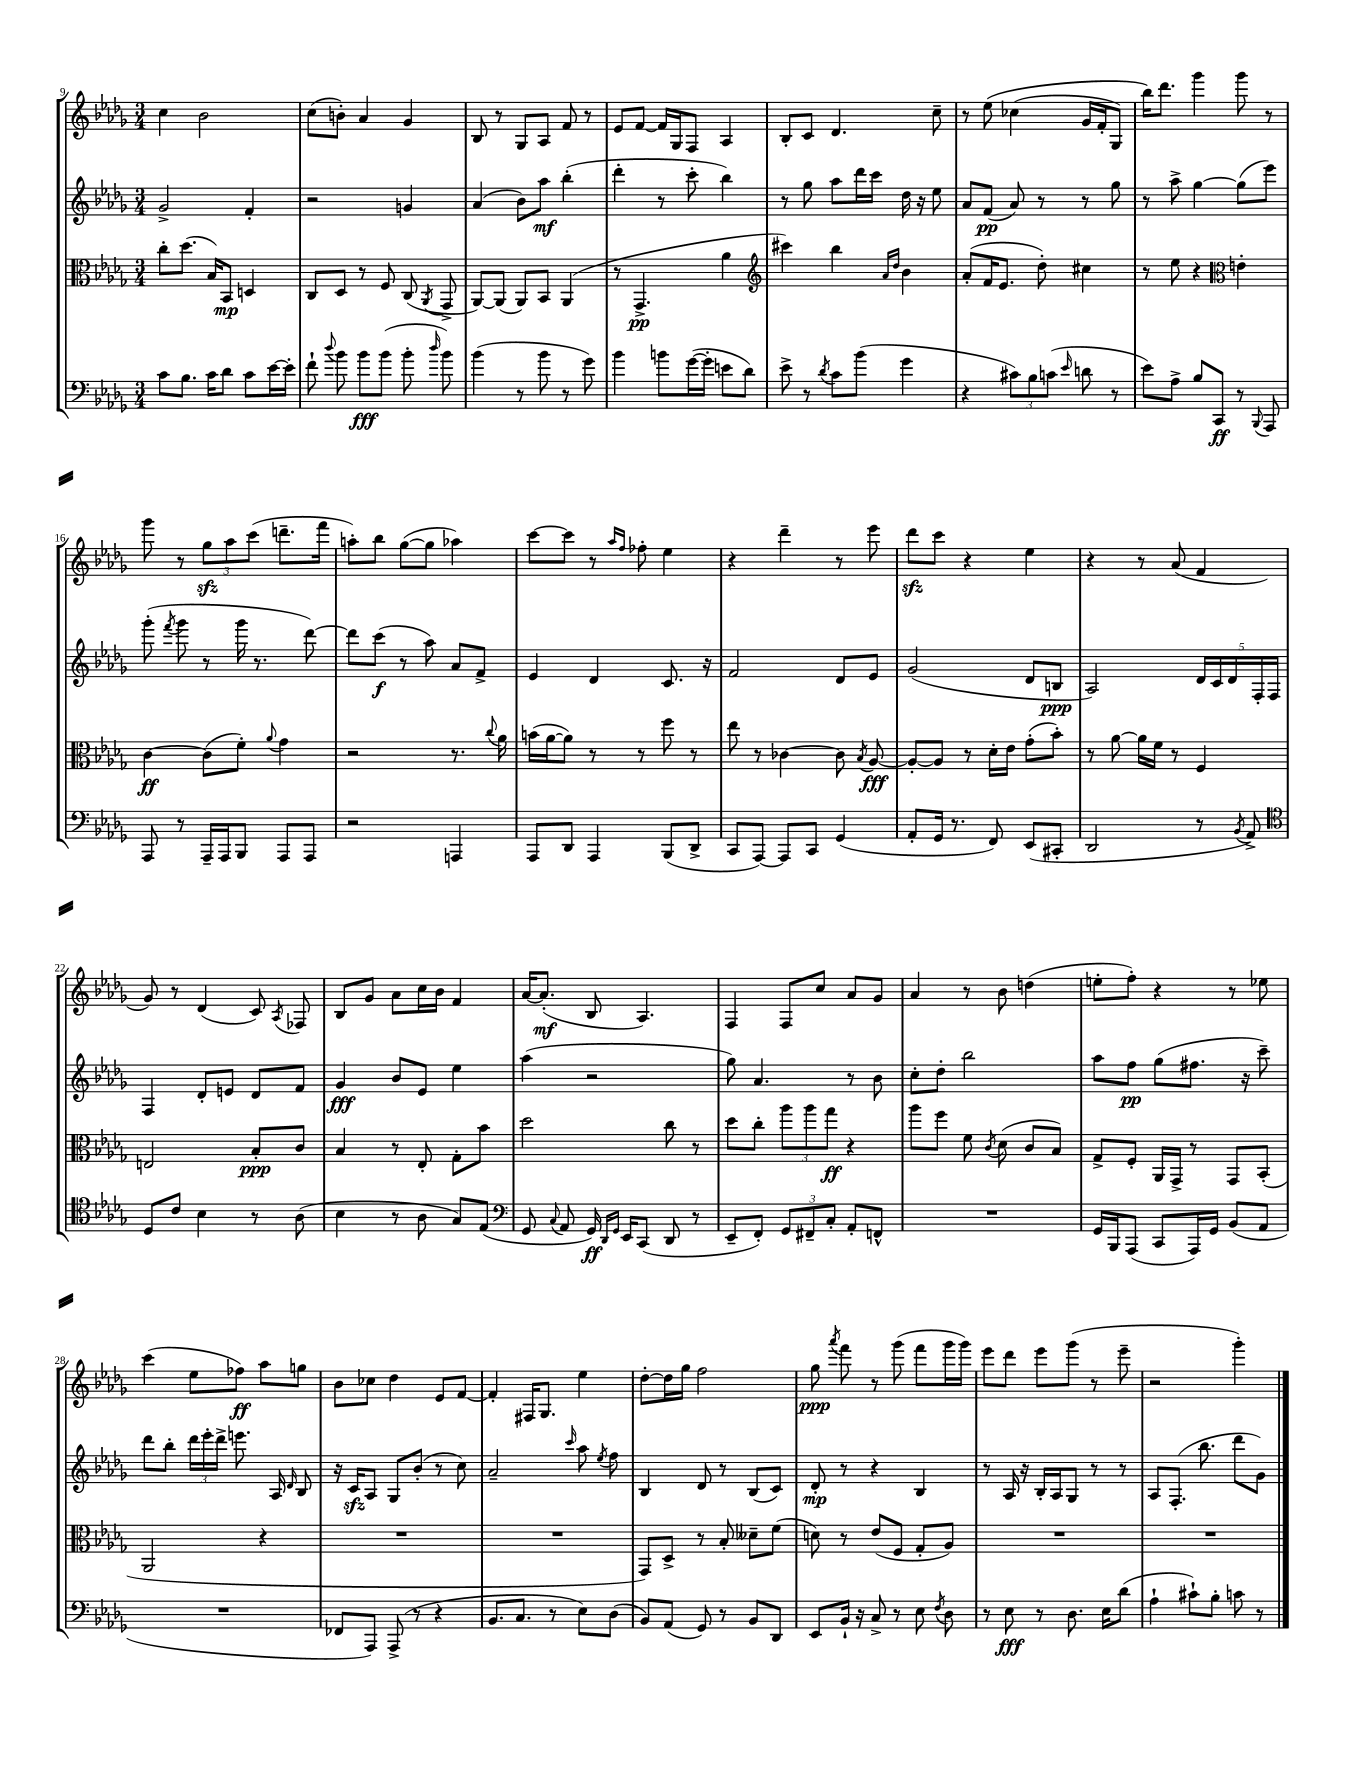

**kern	**dynam	**kern	**dynam	**kern	**dynam	**kern	**dynam
*part4	*part4	*part3	*part3	*part2	*part2	*part1	*part1
*staff4	*staff4	*staff3	*staff3	*staff2	*staff2	*staff1	*staff1
*clefF4	*	*clefC3	*	*clefG2	*	*clefG2	*
*k[b-e-a-d-g-]	*	*k[b-e-a-d-g-]	*	*k[b-e-a-d-g-]	*	*k[b-e-a-d-g-]	*
*M3/4	*	*M3/4	*	*M3/4	*	*M3/4	*
=9	=9	=9	=9	=9	=9	=9	=9
8c\L	.	8cc'\L	.	2g-^/	.	4cc\	.
8.B-\J	.	(8.dd-\J	.	.	.	.	.
.	.	.	.	.	.	2b-\	.
16c\KL	.	16B-/KL)	.	.	.	.	.
8d-\J	.	8BB-/J	mp	.	.	.	.
8c\L	.	4Dn/	.	4f'/	.	.	.
[16e-\L	.	.	.	.	.	.	.
16e-'\JJ]	.	.	.	.	.	.	.
=10	=10	=10	=10	=10	=10	=10	=10
8f`\	.	8C/L	.	2r	.	(8cc\L	.
8qqdd-/	.	.	.	.	.	.	.
8b-\	.	8D-/J	.	.	.	8bn'\J)	.
8b-\L	fff	8r	.	.	.	4a-/	.
(8b-\J	.	8F/	.	.	.	.	.
8b-'\	.	(8C/	.	4gn/	.	4g-/	.
16qqdd-/	.	8qAA-/	.	.	.	.	.
8b-\)	.	8GG-^/	.	.	.	.	.
=11	=11	=11	=11	=11	=11	=11	=11
(4b-\	.	[8AA-/L)	.	(4a-/	.	8B-/	.
.	.	(8AA-/J]	.	.	.	8r	.
8r	.	8AA-/L)	.	8b-\L)	.	8G-/L	.
8b-\	.	8BB-/J	.	8aa-\J	mf	8A-/J	.
8r	.	(4AA-/	.	(4bb-'\	.	8f/	.
8g-\)	.	.	.	.	.	8r	.
=12	=12	=12	=12	=12	=12	=12	=12
4b-\	.	8r	.	4ddd-'\	.	8e-/L	.
.	.	4.GG-^/	pp	.	.	[8f/J	.
8bn\L	.	.	.	8r	.	16f/LL]	.
.	.	.	.	.	.	16G-/J	.
([16g-\L	.	.	.	8ccc'\	.	8F/J	.
16g-'\JJ]	.	.	.	.	.	.	.
8en\L	.	4a-\	.	4bb-\)	.	4A-/	.
8d-\J)	.	.	.	.	.	.	.
=13	=13	=13	=13	=13	=13	=13	=13
*	*	*clefG2	*	*	*	*	*
8e-^\	.	4ccc#X\)	.	8r	.	8B-'/L	.
8r	.	.	.	8gg-\	.	8c/J	.
8qd-/	.	.	.	.	.	.	.
8c\L	.	4bb-\	.	8aa-\L	.	4.d-/	.
(8b-\J	.	.	.	16ddd-\L	.	.	.
.	.	.	.	16ccc\JJ	.	.	.
.	.	16qqa-/LL	.	.	.	.	.
.	.	16qqdd-/JJ	.	.	.	.	.
4g-\	.	4b-\	.	16dd-\	.	.	.
.	.	.	.	16r	.	.	.
.	.	.	.	8ee-\	.	8cc~\	.
=14	=14	=14	=14	=14	=14	=14	=14
4r	.	(8a-'/L	.	8a-/L	.	8r	.
.	.	16f/K	.	(8f/J	pp	(8ee-\	.
.	.	8.e-/J	.	.	.	.	.
12c#X\L)	.	.	.	8a-/)	.	(4cc-X\	.
12B-\	.	.	.	.	.	.	.
.	.	8dd-'\)	.	8r	.	.	.
(12cn\J	.	.	.	.	.	.	.
16qqe-/	.	.	.	.	.	.	.
8dn\	.	4cc#X\	.	8r	.	16g-/LL	.
.	.	.	.	.	.	16f'/J	.
8r	.	.	.	8gg-\	.	8G-/J)	.
=15	=15	=15	=15	=15	=15	=15	=15
8e-\L)	.	8r	.	8r	.	16bb-\KL)	.
.	.	.	.	.	.	8.ddd-\J	.
8A-^\J	.	8ee-\	.	8aa-^\	.	.	.
8B-/L	.	4r	.	[4gg-\	.	4ggg-\	.
8CC/J	ff	.	.	.	.	.	.
*	*	*clefC3	*	*	*	*	*
8r	.	4en'\	.	(8gg-\L]	.	8ggg-\	.
8qqBBB-/	.	.	.	.	.	.	.
8AAA-/	.	.	.	8eee-\J)	.	8r	.
!!LO:LB:g=z
=16	=16	=16	=16	=16	=16	=16	=16
8AAA-/	.	[4c\	ff	(8ggg-'\	.	8ggg-\	.
.	.	.	.	8qfff/	.	.	.
8r	.	.	.	8ggg-\	.	8r	.
16AAA-~/LL	.	(8c\L]	.	8r	.	12gg-zz\L	.
16AAA-/J	.	.	.	.	.	.	.
.	.	.	.	.	.	12aa-\	.
8BBB-/J	.	8f'\J)	.	16ggg-\	.	.	.
.	.	.	.	.	.	(12ccc\J	.
.	.	.	.	8.r	.	.	.
.	.	8qqa-/	.	.	.	.	.
8AAA-/L	.	4g-\	.	.	.	8.dddn~\L	.
8AAA-/J	.	.	.	[8ddd-\)	.	.	.
.	.	.	.	.	.	16fff\Jk	.
=17	=17	=17	=17	=17	=17	=17	=17
2r	.	2r	.	8ddd-\L]	.	8aan'\L)	.
.	.	.	.	(8ccc\J	f	8bb-\J	.
.	.	.	.	8r	.	([8gg-\L	.
.	.	.	.	8aa-\)	.	8gg-\J]	.
4AAAn/	.	8.r	.	8a-/L	.	4aa-X\)	.
.	.	.	.	8f^/J	.	.	.
.	.	8qqcc/	.	.	.	.	.
.	.	16a-\	.	.	.	.	.
=18	=18	=18	=18	=18	=18	=18	=18
8AAA-/L	.	(16bn\LL	.	4e-/	.	[8ccc\L	.
.	.	[16a-\J	.	.	.	.	.
8DD-/J	.	8a-\J])	.	.	.	8ccc\J]	.
4AAA-/	.	8r	.	4d-/	.	8r	.
.	.	.	.	.	.	16qqaa-/LL	.
.	.	.	.	.	.	16qqff/JJ	.
.	.	8r	.	.	.	8ff-X'\	.
(8BBB-/L	.	8ff\	.	8.c/	.	4ee-\	.
8DD-^/J	.	8r	.	.	.	.	.
.	.	.	.	16r	.	.	.
=19	=19	=19	=19	=19	=19	=19	=19
8CC/L	.	8ee-\	.	2f/	.	4r	.
[8AAA-/J)	.	8r	.	.	.	.	.
8AAA-/L]	.	[4c-X\	.	.	.	4ddd-~\	.
8CC/J	.	.	.	.	.	.	.
(4GG-/	.	8c-\]	.	8d-/L	.	8r	.
.	.	8qB-/	.	.	.	.	.
.	.	[8A-/	fff	8e-/J	.	8eee-\	.
=20	=20	=20	=20	=20	=20	=20	=20
8AA-'/L	.	8A-'/L_	.	(2g-/	.	8ddd-zz\L	.
16GG-/Jk	.	8A-/J]	.	.	.	8ccc\J	.
8.r	.	.	.	.	.	.	.
.	.	8r	.	.	.	4r	.
8FF/)	.	16d-'\LL	.	.	.	.	.
.	.	16e-\JJ	.	.	.	.	.
(8EE-/L	.	(8g-'\L	.	8d-/L	.	4ee-\	.
8CC#X'/J	.	8b-'\J)	.	8Bn/J	ppp	.	.
=21	=21	=21	=21	=21	=21	=21	=21
2DD-/	.	8r	.	2A-/)	.	4r	.
.	.	[8a-\	.	.	.	.	.
.	.	16a-\LL]	.	.	.	8r	.
.	.	16f\JJ	.	.	.	.	.
.	.	8r	.	.	.	(8a-/	.
8r	.	4F/	.	20d-/LL	.	4f/	.
.	.	.	.	20c/	.	.	.
.	.	.	.	20d-/	.	.	.
8qBB-/	.	.	.	.	.	.	.
8AA-^/)	.	.	.	.	.	.	.
.	.	.	.	20F'/	.	.	.
.	.	.	.	20F/JJ	.	.	.
!!LO:LB:g=z
=22	=22	=22	=22	=22	=22	=22	=22
*clefC4	*	*	*	*	*	*	*
8D-/L	.	2En/	.	4F/	.	8g-/)	.
8c/J	.	.	.	.	.	8r	.
4B-\	.	.	.	8d-'/L	.	(4d-/	.
.	.	.	.	8en/J	.	.	.
8r	.	8B-'/L	ppp	8d-/L	.	8c/)	.
.	.	.	.	.	.	8qA-/	.
(8A-\	.	8c/J	.	8f/J	.	8F-X/	.
=23	=23	=23	=23	=23	=23	=23	=23
4B-\	.	4B-/	.	4g-/	fff	8B-/L	.
.	.	.	.	.	.	8g-/J	.
8r	.	8r	.	8b-/L	.	8a-\L	.
8A-\	.	8E-'/	.	8e-/J	.	16cc\L	.
.	.	.	.	.	.	16b-\JJ	.
8G-/L)	.	8G-'\L	.	4ee-\	.	4f/	.
(8E-/J	.	8b-\J	.	.	.	.	.
=24	=24	=24	=24	=24	=24	=24	=24
*clefF4	*	*	*	*	*	*	*
8GG-/	.	2dd-\	.	(4aa-\	.	[16a-/KL	.
.	.	.	.	.	.	(8.a-'/J]	mf
8qqC/	.	.	.	.	.	.	.
8AA-/	.	.	.	.	.	.	.
16GG-/)	ff	.	.	2r	.	8B-/	.
16qqDD-/LL	.	.	.	.	.	.	.
16qqGG-/JJ	.	.	.	.	.	.	.
16EE-/KL	.	.	.	.	.	.	.
(8CC/J	.	.	.	.	.	4.A-/)	.
8DD-/	.	8cc\	.	.	.	.	.
8r	.	8r	.	.	.	.	.
=25	=25	=25	=25	=25	=25	=25	=25
8EE-~/L	.	8dd-\L	.	8gg-\)	.	4F/	.
8FF'/J)	.	8cc'\J	.	4.a-/	.	.	.
12GG-/L	.	12aa-\L	.	.	.	8F/L	.
12FF#X~/	.	12aa-\	.	.	.	.	.
.	.	.	.	.	.	8cc/J	.
12C'/J	.	12gg-\J	ff	.	.	.	.
8AA-'/L	.	4r	.	8r	.	8a-/L	.
8FFn^^/J	.	.	.	8b-\	.	8g-/J	.
=26	=26	=26	=26	=26	=26	=26	=26
2.r	.	8aa-\L	.	8cc'\L	.	4a-/	.
.	.	8ff\J	.	8dd-'\J	.	.	.
.	.	8f\	.	2bb-\	.	8r	.
.	.	8qc/	.	.	.	.	.
.	.	(8d-\	.	.	.	8b-\	.
.	.	8c/L	.	.	.	(4ddn\	.
.	.	8B-/J)	.	.	.	.	.
=27	=27	=27	=27	=27	=27	=27	=27
16GG-/LL	.	8G-^/L	.	8aa-\L	.	8een'\L	.
16BBB-/J	.	.	.	.	.	.	.
(8AAA-/J	.	8F'/J	.	8ff\J	pp	8ff'\J)	.
8CC/L	.	16AA-/LL	.	(8gg-\L	.	4r	.
.	.	16GG-^/JJ	.	.	.	.	.
16AAA-/L)	.	8r	.	8.ff#X\J	.	.	.
16GG-/JJ	.	.	.	.	.	.	.
(8BB-/L	.	8GG-/L	.	.	.	8r	.
.	.	.	.	16r	.	.	.
8AA-/J	.	(8BB-'/J	.	8ccc~\)	.	8ee-X\	.
!!LO:LB:g=z
=28	=28	=28	=28	=28	=28	=28	=28
2.r	.	2AA-/	.	8ddd-\L	.	(4ccc\	.
.	.	.	.	8bb-'\J	.	.	.
.	.	.	.	24ddd-\LL	.	8ee-\L	.
.	.	.	.	24eee-'\	.	.	.
.	.	.	.	24ddd-^\JJ	.	.	.
.	.	.	.	8.eeen\	.	8ff-X\J)	ff
.	.	4r	.	.	.	8aa-\L	.
.	.	.	.	16A-/	.	.	.
.	.	.	.	16qqd-/	.	.	.
.	.	.	.	8B-/	.	8ggn\J	.
=29	=29	=29	=29	=29	=29	=29	=29
8FF-X/L	.	2.r	.	16r	.	8b-\L	.
.	.	.	.	16czz/KL	.	.	.
8AAA-/J)	.	.	.	8A-/J	.	8cc-X\J	.
(8AAA-^/	.	.	.	8G-/L	.	4dd-\	.
8r	.	.	.	(8b-'/J	.	.	.
4r	.	.	.	8r	.	8e-/L	.
.	.	.	.	8cc\)	.	[8f/J	.
=30	=30	=30	=30	=30	=30	=30	=30
8.BB-/L	.	2.r	.	2a-~/	.	4f'/]	.
8.C/J	.	.	.	.	.	.	.
.	.	.	.	.	.	16F#X/KL	.
.	.	.	.	.	.	8.G-/J	.
8r	.	.	.	.	.	.	.
.	.	.	.	16qqccc/	.	.	.
8E-\L)	.	.	.	8aa-\	.	4ee-\	.
.	.	.	.	8qee-/	.	.	.
(8D-\J	.	.	.	8ff\	.	.	.
=31	=31	=31	=31	=31	=31	=31	=31
8BB-/L)	.	8GG-/L)	.	4B-/	.	[8dd-'\L	.
(8AA-/J	.	8D-^/J	.	.	.	16dd-\L]	.
.	.	.	.	.	.	16gg-\JJ	.
8GG-/)	.	8r	.	8d-/	.	2ff\	.
8r	.	8B-'/	.	8r	.	.	.
8BB-/L	.	8d--X~\L	.	(8B-/L	.	.	.
8DD-/J	.	(8f\J	.	8c/J)	.	.	.
=32	=32	=32	=32	=32	=32	=32	=32
8EE-/L	.	8dn\)	.	8d-'/	mp	8gg-\	ppp
.	.	.	.	.	.	8qaaa-/	.
16BB-`/Jk	.	8r	.	8r	.	8fff\	.
16r	.	.	.	.	.	.	.
8C^/	.	(8e-/L	.	4r	.	8r	.
8r	.	8F/J	.	.	.	(8ggg-\	.
8E-\	.	8G-'/L	.	4B-/	.	8fff\L	.
8qF/	.	.	.	.	.	.	.
8D-\	.	8A-/J)	.	.	.	16ggg-\L	.
.	.	.	.	.	.	16ggg-\JJ)	.
=33	=33	=33	=33	=33	=33	=33	=33
8r	.	2.r	.	8r	.	8eee-\L	.
8E-\	fff	.	.	16A-/	.	8ddd-\J	.
.	.	.	.	16r	.	.	.
8r	.	.	.	16B-'/LL	.	8eee-\L	.
.	.	.	.	16A-/J	.	.	.
8.D-\	.	.	.	8G-/J	.	(8ggg-\J	.
.	.	.	.	8r	.	8r	.
16E-\KL	.	.	.	.	.	.	.
(8d-\J	.	.	.	8r	.	8eee-~\	.
=34	=34	=34	=34	=34	=34	=34	=34
4A-`\	.	2.r	.	8A-/L	.	2r	.
.	.	.	.	(8.F'/J	.	.	.
8c#X`\L)	.	.	.	.	.	.	.
.	.	.	.	8.bb-\	.	.	.
8B-'\J	.	.	.	.	.	.	.
8cn\	.	.	.	8ddd-\L	.	4ggg-'\)	.
8r	.	.	.	8g-\J)	.	.	.
==	==	==	==	==	==	==	==
*-	*-	*-	*-	*-	*-	*-	*-
